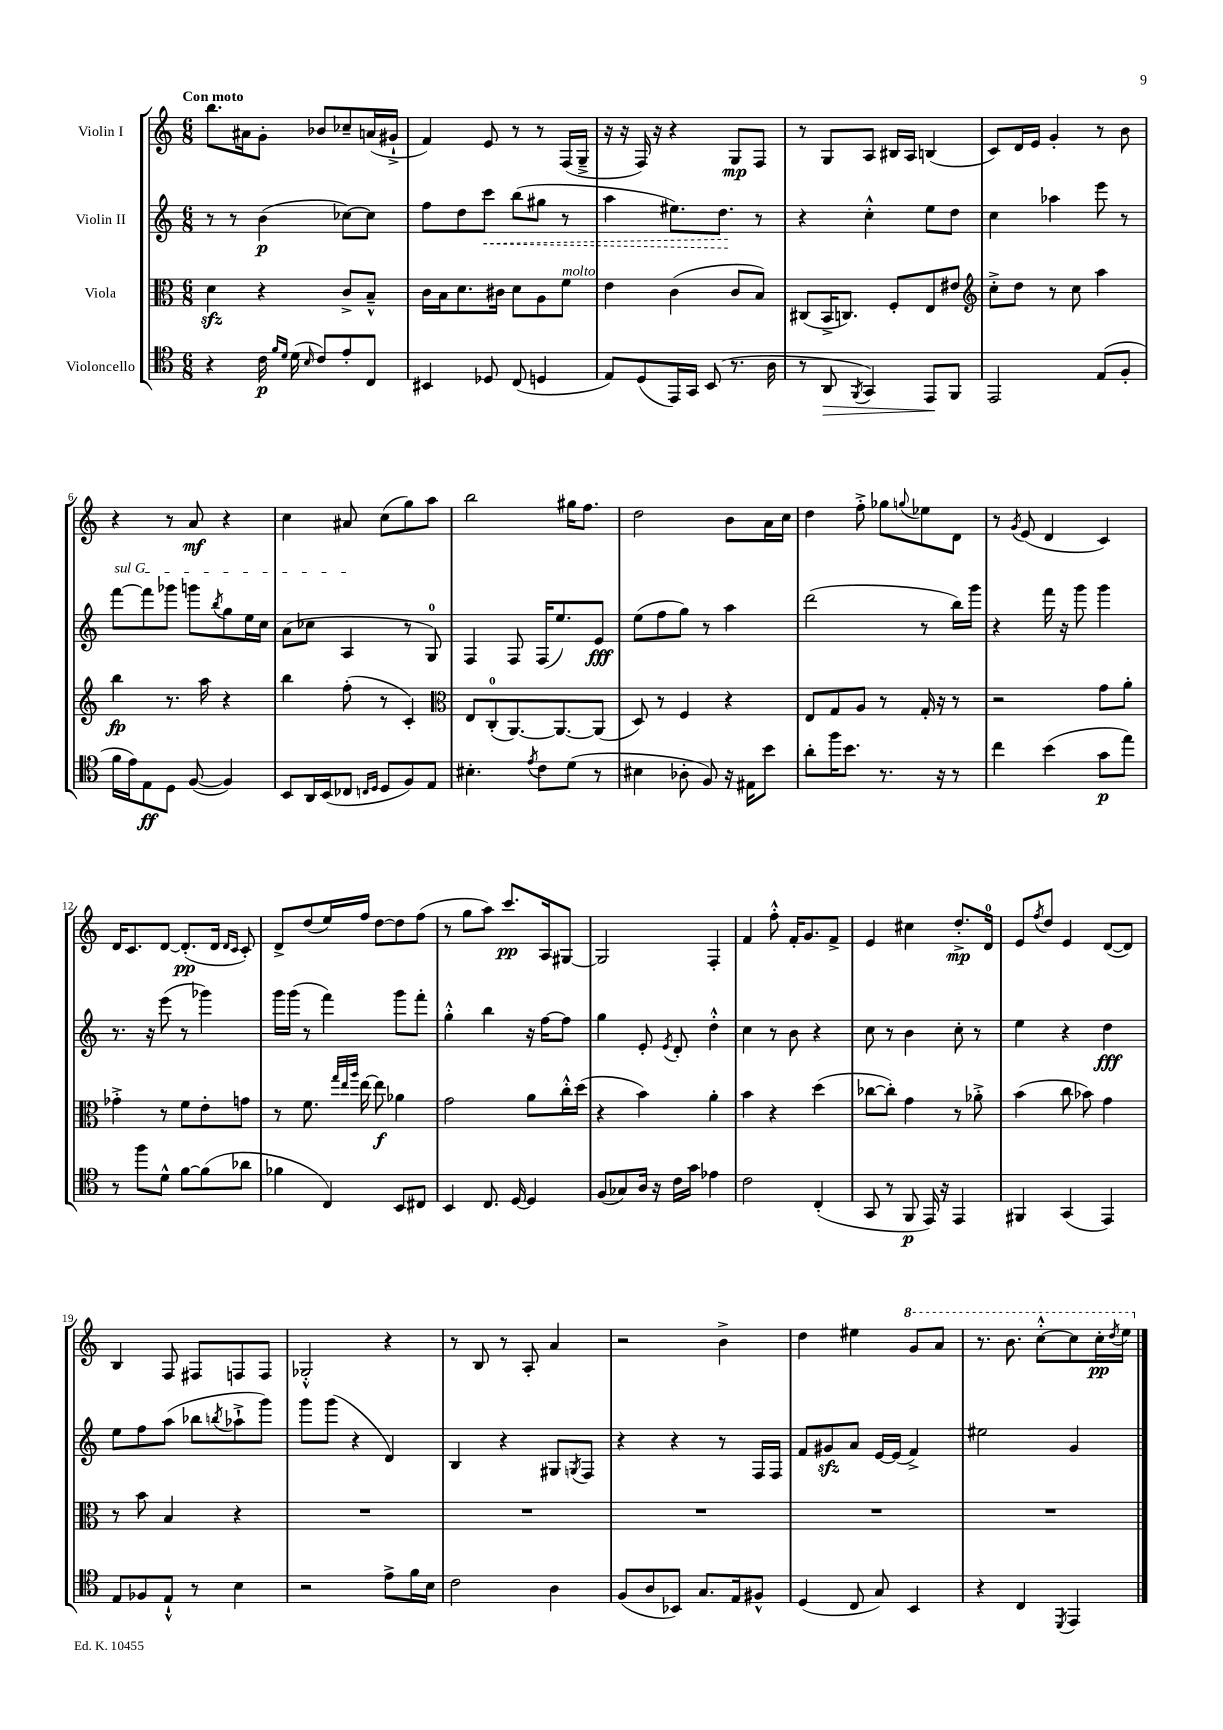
<<
\new StaffGroup <<
\new Staff = "s0" \with { instrumentName = "Violin I" } {
    \clef treble \key c \major \numericTimeSignature \time 6/8 \tempo "Con moto"
    b''8. ais'16 g'8-. bes'8 ces''8-- a'16( gis'16-!-> |
    f'4) e'8 r8 r8 f16( g16---> |
    r16 r16 f16) r16 r4 g8\mp f8 |
    r8 g8 a8 bis16 a16 b4( |
    c'8) d'16 e'16 g'4-. r8 b'8 |
    r4 r8 a'8\mf r4 |
    c''4 ais'8 c''8( g''8) a''8 |
    b''2 gis''16 f''8. |
    d''2 b'8 a'16 c''16 |
    d''4 f''8-.-> ges''8 \appoggiatura { g''8 } ees''8 d'8 |
    r8 \acciaccatura { g'8 } e'8( d'4 c'4) |
    d'16 c'8. d'8~ d'8.-.\pp( d'16 \grace { d'16 c'16 } c'8-.) |
    d'8-> d''8( e''16) f''16 d''8~ d''8 f''8( |
    r8 g''8 a''8) c'''8.\pp a16 gis8~ |
    gis2 f4-. |
    f'4 f''8-.-^ f'16-. g'8. f'8-> |
    e'4 cis''4 d''8.-.->\mp d'16-0 |
    e'8 \acciaccatura { f''8 } d''8 e'4 d'8~( d'8) |
    b4 f8 fis8 f8 f8 |
    ges2-.-^ r4 |
    r8 b8 r8 a8-. a'4 |
    r2 b'4-> |
    d''4 eis''4 \ottava #1 g''8 a''8 |
    r8. b''8. c'''8~-.-^ c'''8 c'''16-.\pp \acciaccatura { d'''8 } e'''16 \ottava #0 \bar "|." |
}
\new Staff = "s1" \with { instrumentName = "Violin II" } {
    \clef treble \key c \major \numericTimeSignature \time 6/8
    r8 r8 b'4\p( ces''8~) ces''8 |
    f''8 d''8 \once \override Hairpin.style = #'dashed-line c'''8\< b''8( gis''8 r8 |
    a''4 eis''8.) d''8.\! r8 |
    r4 c''4-.-^ e''8 d''8 |
    c''4 aes''4 e'''8 r8 |
    \once \override TextSpanner.bound-details.left.text = \markup { \italic "sul G" } f'''8~\startTextSpan f'''8 ges'''8 g'''8 \acciaccatura { b''8 } g''8 e''16 c''16 |
    a'8( ces''8 a4\stopTextSpan r8 g8-0) |
    f4 f8 f16( e''8.) e'8\fff |
    e''8( f''8 g''8) r8 a''4 |
    d'''2( r8 b''16) g'''16 |
    r4 f'''16 r16 g'''8 g'''4 |
    r8. r16 e'''8( r8 ges'''4) |
    g'''16 g'''16( r8 f'''4) g'''8 f'''8-. |
    g''4-.-^ b''4 r16 f''16~ f''8 |
    g''4 e'8-. \acciaccatura { e'8 } d'8-. d''4-.-^ |
    c''4 r8 b'8 r4 |
    c''8 r8 b'4 c''8-. r8 |
    e''4 r4 d''4\fff |
    e''8 f''8 a''8( bes''8 \acciaccatura { b''8 } aes''8-!-> g'''8) |
    g'''8 g'''8( r4 d'4) |
    b4 r4 gis8 \acciaccatura { g8 } f8 |
    r4 r4 r8 f16 f16 |
    f'8 gis'8\sfz a'8 e'16~ e'16( f'4->) |
    eis''2 g'4 \bar "|." |
}
\new Staff = "s2" \with { instrumentName = "Viola" } {
    \clef alto \key c \major \numericTimeSignature \time 6/8
    d'4\sfz r4 c'8-> b8---^ |
    c'16 b16 d'8. cis'16 d'8 a8 f'8^\markup { \italic "molto" } |
    e'4 c'4( c'8 b8) |
    cis8( b,16-> c8.) f8-. e8 eis'8 |
    \clef treble c''8-.-> d''8 r8 c''8 a''4 |
    b''4\fp r8. a''16 r4 |
    b''4 f''8-.( r8 c'4-.) |
    \clef alto e8 c8-0-.( a,8.~) a,8.~ a,8( |
    d8) r8 f4 r4 |
    e8 g8 a8 r8 g16-. r16 r8 |
    r2 g'8 a'8-. |
    ges'4-.-> r8 f'8 e'8-. g'8 |
    r8 f'8. \grace { g''32 e''32 a''32 } e''16~ e''8\f aes'4 |
    g'2 a'8 c''16-.-^ d''16( |
    r4 b'4) a'4-. |
    b'4 r4 d''4( |
    ces''8~ ces''8-.) g'4 r8 aes'8-.-> |
    b'4( c''8 bes'8) g'4 |
    r8 b'8 b4 r4 |
    R2. |
    R2. |
    R2. |
    R2. |
    R2. \bar "|." |
}
\new Staff = "s3" \with { instrumentName = "Violoncello" } {
    \clef tenor \key c \major \numericTimeSignature \time 6/8
    r4 c'16\p \grace { f'16 d'16 } d'16( \grace { b16 } c'8) e'8-. c8 |
    bis,4 des8 c8( d4 |
    e8) d8( e,16) g,16 b,8( r8. a16 |
    r8 a,8\> \acciaccatura { f,8 } g,4) e,8\! f,8 |
    e,2 e8( f8-. |
    f'16 e'16) e8\ff d8 f8~( f4) |
    b,8 a,16 b,16( ces8 \grace { c16 d16 } d8 f8) e8 |
    bis4.-. \acciaccatura { e'8 } c'8 d'8( r8 |
    bis4 aes8-. f8) r16 eis16 b'8 |
    a'8-. f''16 b'8. r8. r16 r8 |
    c''4 b'4( g'8\p e''8) |
    r8 f''8 d'8-^ f'8~ f'8( aes'8 |
    fes'4 c4) b,8 cis8 |
    b,4 c8. d16~ d4 |
    f8( ges8) a16 r16 c'16 g'16 ees'4 |
    c'2 c4-.( |
    g,8 r8 f,8\p e,16) r16 e,4 |
    fis,4 g,4( e,4) |
    e8 fes8 e8-!-^ r8 b4 |
    r2 e'8-> f'16 b16 |
    c'2 a4 |
    f8( a8 bes,8) g8. e16 fis8-^ |
    d4( c8 g8) b,4 |
    r4 c4 \acciaccatura { d,8 } e,4 \bar "|." |
}
>>
>>
